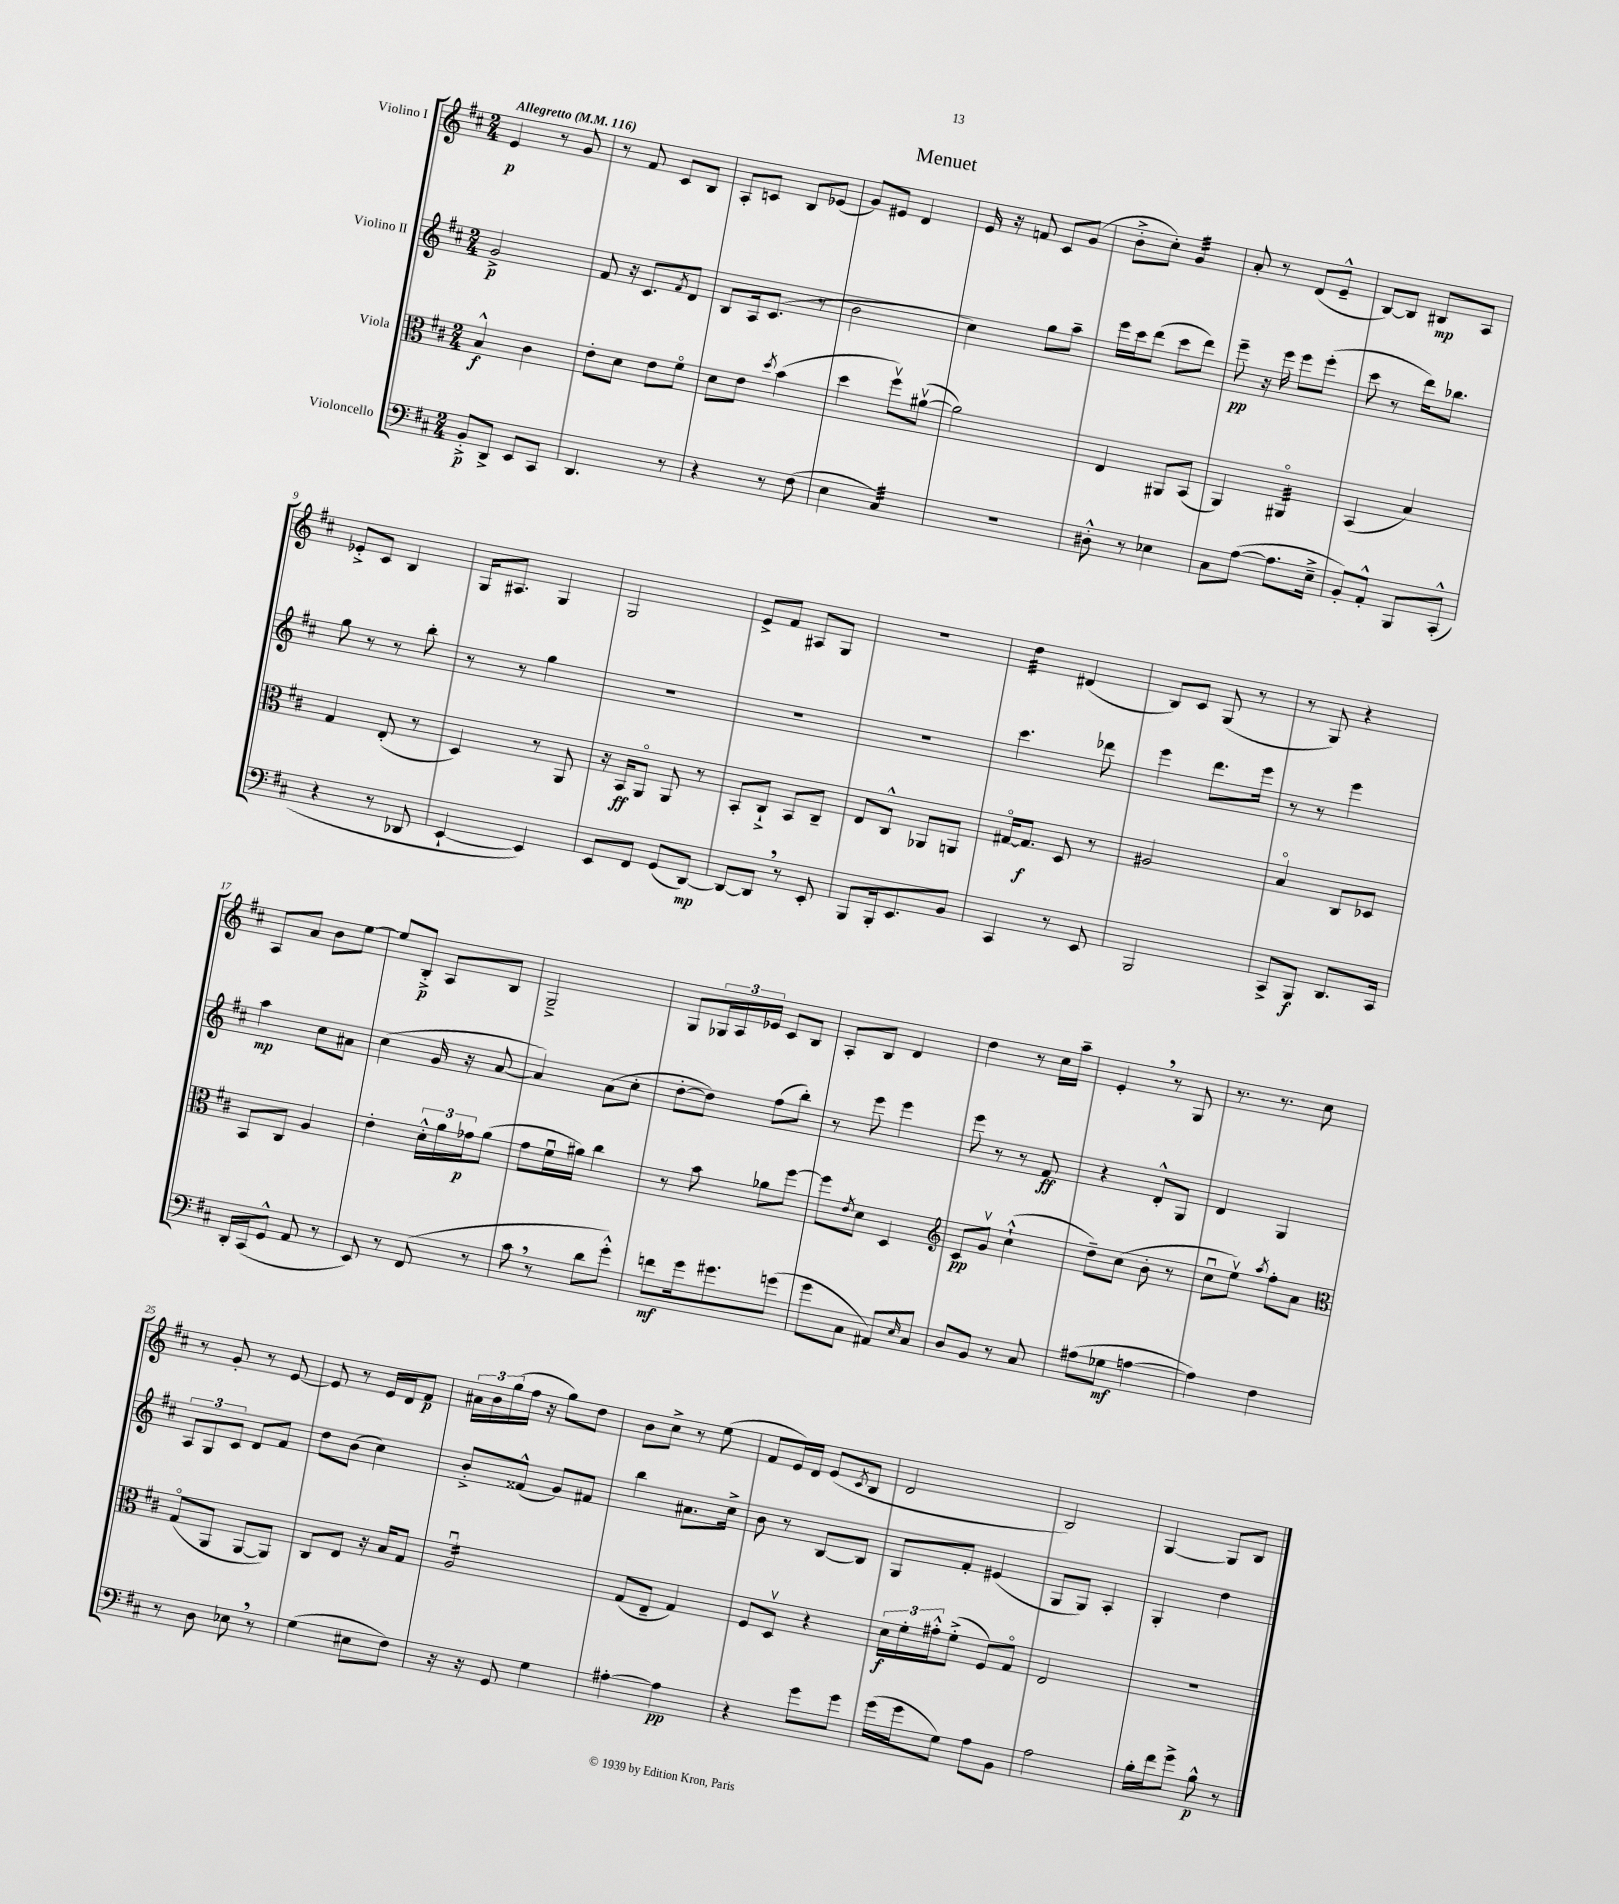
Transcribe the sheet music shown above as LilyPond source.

\header { title = "Menuet" }
<<
\new StaffGroup <<
\new Staff = "s0" \with { instrumentName = "Violino I" } {
    \clef treble \key d \major \numericTimeSignature \time 2/4 \tempo "Allegretto" 4 = 116
    e'4\p r8 g'8 |
    r8 fis'8 cis'8 b8 |
    a8-. c'8 b8 ees'8( |
    g'8) eis'8 d'4 |
    e'16 r16 f'8 cis'8 g'8( |
    b'8-.-> cis''8-.) g'4:32 |
    a'8-. r8 d'8( e'8---^ |
    b8~) b8 bis8\mp a8 |
    ees'8-.-> cis'8 b4 |
    g16 ais8. g4 |
    g2 |
    e'8-> fis'8 ais8 g8 |
    r2 |
    d''4:32 dis'4( |
    b8) cis'8 g8( r8 |
    r8 g8) r4 |
    a8 a'8 b'8 e''8~ |
    e''8 b8-.->\p a8 b8 |
    g2---> |
    g8 \tuplet 3/2 { ges16 a16 ees'16 } cis'8 b8 |
    a8-. b8 d'4 |
    d''4 r8 cis''16 a''16-- |
    e'4-. \breathe r8 g8 |
    r8. r8. cis''8 |
    r8 g'8-. r8 e'8~ |
    e'8 r8 e'16 d'16 fis'8\p |
    \tuplet 3/2 { ais'16 b'16 g''16( } fis''16 r16 g''8) d''8 |
    b'8 cis''8-> r8 e''8( |
    fis'8 e'16) d'16 e'8( \acciaccatura { cis'8 } b8 |
    d'2 |
    b2) |
    g4~ g8 b8 \bar "|." |
}
\new Staff = "s1" \with { instrumentName = "Violino II" } {
    \clef treble \key d \major \numericTimeSignature \time 2/4
    g'2->\p |
    fis'8 r16 cis'8. \acciaccatura { fis'8 } d'8 |
    b8 a16 cis'8.( r8 |
    b'2 |
    cis''4) g''8 a''8-- |
    e'''16 cis'''16 d'''8( cis'''8 d'''8) |
    e'''8--\pp r16 e'''16 e'''8 e'''8-.( |
    cis'''8 r8 d'''16) bes''8. |
    g''8 r8 r8 b''8-. |
    r8 r8 g''4 |
    R2 |
    R2 |
    R2 |
    cis'''4. des'''8 |
    e'''4 d'''8. e'''16 |
    r8 r8 e'''4 |
    a''4\mp cis''8 ais'8 |
    cis''4( g'16 r16 a'8~ |
    a'4) a'8( cis''8-. |
    d''8~-. d''8) fis''8( b''8-.) |
    r8 e'''8 e'''4 |
    e'''8 r8 r8 fis'8\ff |
    r4 d'8-.-^ g8 |
    d'4 g4 |
    \tuplet 3/2 { a8 g8 cis'8 } d'8 fis'8 |
    d''8 b'8( cis''4) |
    b'8-.-> fisis'8-^( g'8) fis'8 |
    b''4 ais'8. cis''16-> |
    b'8 r8 b8~ b8 |
    g8 fis'8-. eis'4( |
    g8 g8) a4-. |
    g4-. d''4 \bar "|." |
}
\new Staff = "s2" \with { instrumentName = "Viola" } {
    \clef alto \key d \major \numericTimeSignature \time 2/4
    b4-^\f cis'4 |
    e'8-. d'8 e'8 fis'8\flageolet |
    d'8 e'8 \acciaccatura { d''8 } b'4( |
    d''4 fis''8\upbow) ais'8~\upbow( |
    ais'2) |
    e4 ais,8 b,8( |
    a,4) ais,4:32\flageolet |
    b,4( b4) |
    g4 e8-.( r8 |
    d4) r8 a,8 |
    r16 b,16\ff a,8\flageolet a,8 r8 |
    b,8-. cis8-!-> b,8 cis8-- |
    e8 cis8-^ aes,8 a,8 |
    gis16~\flageolet gis8.\f d8 r8 |
    ais2 |
    b4\flageolet cis8 des8 |
    b,8 cis8 a4 |
    e'4-. \tuplet 3/2 { d'16-.-^ a'16 ges'16\p } a'8( |
    g'8 fis'16\downbow ais'16) cis''4 |
    r8 b'8 aes'8 fis''8~ |
    fis''8 \acciaccatura { e'8 } d'8 d4 |
    \clef treble cis'8\pp g'8\upbow cis''4-!-^( |
    d''8--) cis''8( b'8-. r8 |
    cis''8\downbow e''8\upbow) \acciaccatura { a''8 } fis''8-. a'8 |
    \clef alto g8\flageolet( a,8 a,8~ a,8) |
    cis8 e8 r16 b16 g8 |
    a2:16\downbow |
    g8( e8-- g4) |
    fis8 d8\upbow r4 |
    \tuplet 3/2 { d'16\f fis'16-. gis'16-.-^ } fis'8-.->( fis8) g8\flageolet |
    e2 |
    R2 \bar "|." |
}
\new Staff = "s3" \with { instrumentName = "Violoncello" } {
    \clef bass \key d \major \numericTimeSignature \time 2/4
    b,8-.->\p d,8-> e,8 cis,8 |
    d,4. r8 |
    r4 r8 fis8( |
    e4 cis4:32) |
    R2 |
    dis8-.-^ r8 ees4 |
    cis8 a8~( a8. e16---> |
    b,8-.) a,8-.-^ b,,8 cis,8-.-^( |
    r4 r8 des,8 |
    e,4~-! e,4) |
    e,8 fis,8 g,8( d,8~\mp) |
    d,8~ d,8 \breathe r8 e,8-. |
    b,,8 b,,16-. e,8. b,8 |
    cis,4 r8 e,8 |
    b,,2 |
    cis,8-> b,,8\f d,8. cis,16 |
    d,16-. cis,16( g,8-^ a,8 r8 |
    e,8) r8 fis,8( r8 |
    cis'8 \breathe r8 d'8 g'8-.-^) |
    f'8\mf g'16 gis'8. g'8( |
    g'8 cis8 ais,8) \grace { e16 } cis8 |
    d8 b,8 r8 cis8 |
    ais8( ges8\mf a4~ |
    a4) fis4 |
    r8 d8 ees8 \breathe r8 |
    g4( eis8 fis8) |
    r16 r16 g,8 g4 |
    ais4~-. ais4\pp |
    r4 g'8 g'8 |
    g'16( g'16 g8) a8 b,8 |
    a2 |
    b16-. fis'16 g'8-> b8-^\p r8 \bar "|." |
}
>>
>>
